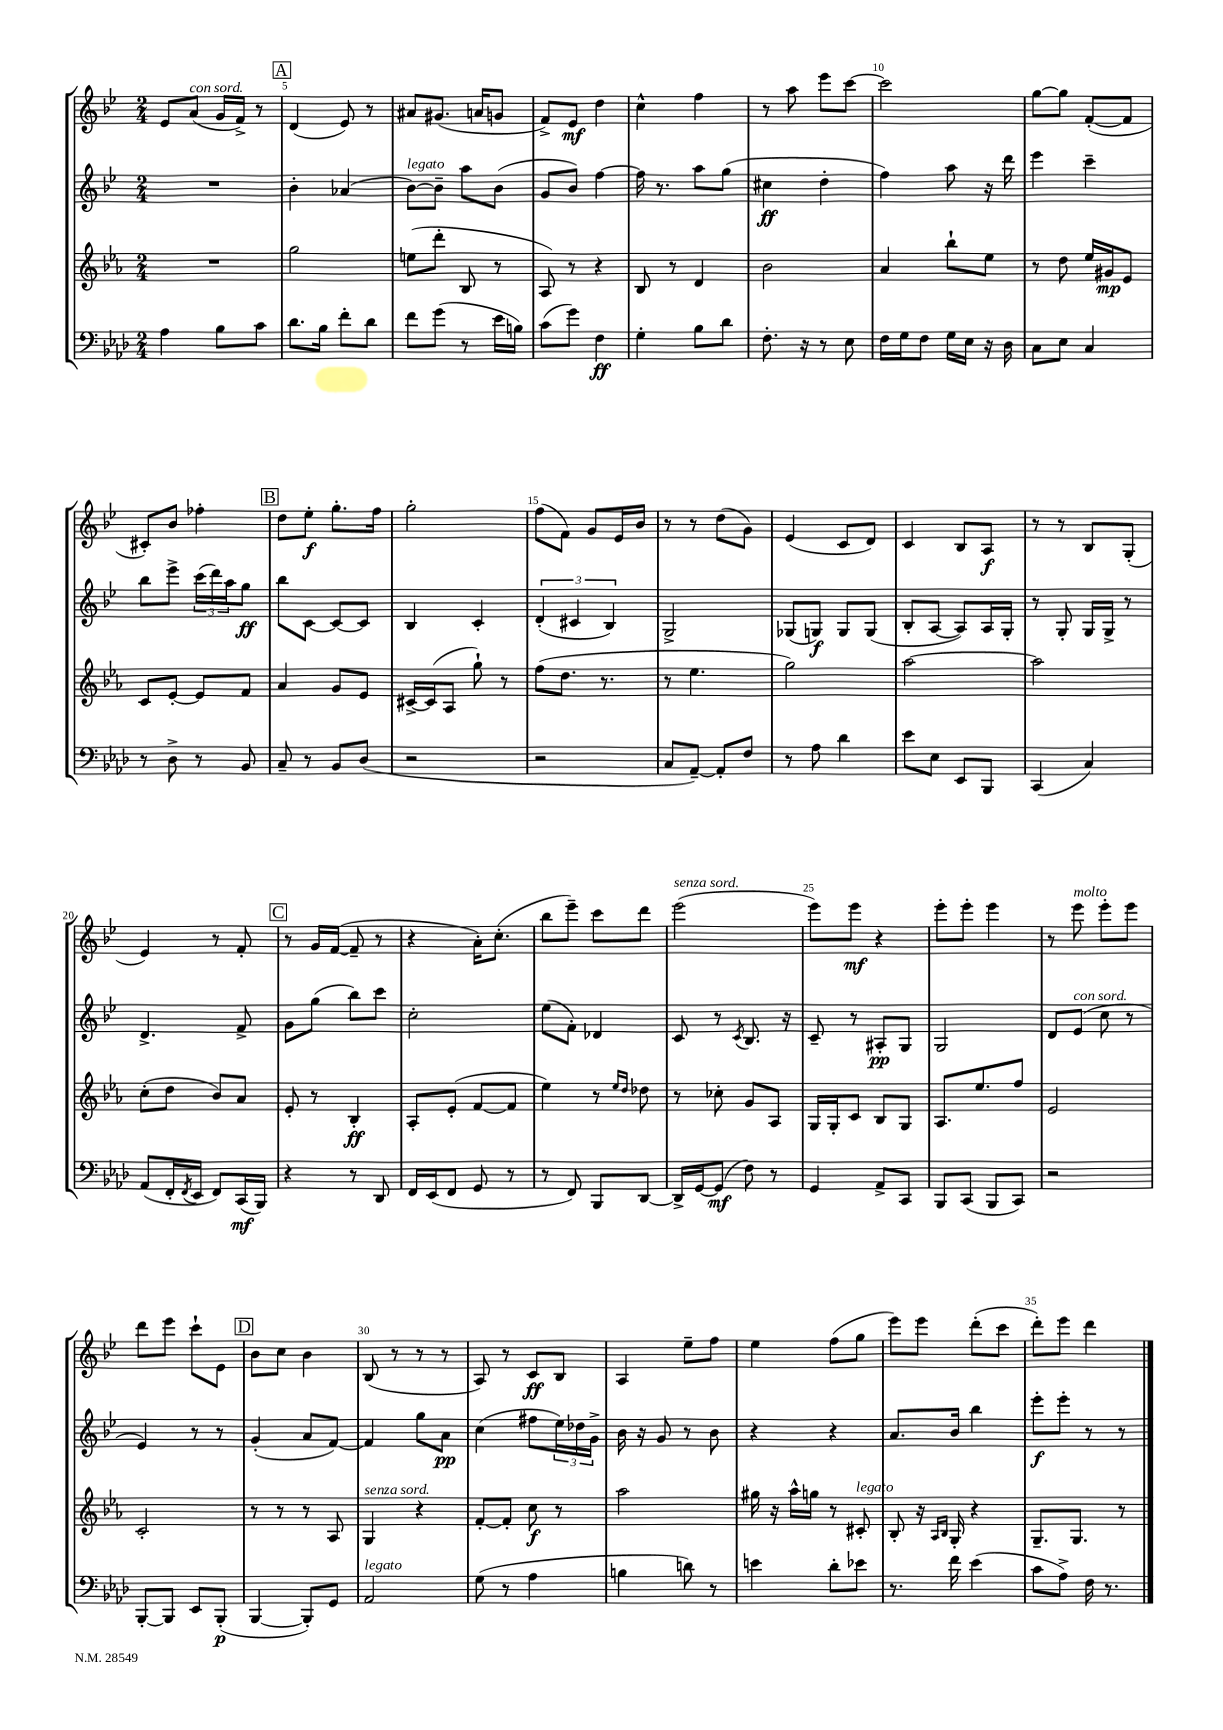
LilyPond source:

<<
\new StaffGroup <<
\new Staff = "s0" {
    \clef treble \key bes \major \numericTimeSignature \time 2/4
    ees'8 a'8^\markup { \italic "con sord." }( g'16 f'16->) r8 |
    \mark \markup { \box "A" } d'4( ees'8) r8 |
    ais'8 gis'8.( a'16 g'8 |
    f'8->) ees'8\mf d''4 |
    c''4-^ f''4 |
    r8 a''8 ees'''8 c'''8~ |
    c'''2 |
    g''8~ g''8 f'8~-.( f'8 |
    cis'8-.) bes'8 fes''4-. |
    \mark \markup { \box "B" } d''8 ees''8-.\f g''8.-. f''16 |
    g''2-. |
    f''8( f'8) g'8 ees'16 bes'16 |
    r8 r8 d''8( g'8) |
    ees'4( c'8 d'8) |
    c'4 bes8 a8\f |
    r8 r8 bes8 g8-.( |
    ees'4) r8 f'8-. |
    \mark \markup { \box "C" } r8 g'16 f'16~( f'8-- r8 |
    r4 a'16-.) c''8.-.( |
    bes''8 ees'''8--) c'''8 d'''8 |
    ees'''2^\markup { \italic "senza sord." }( |
    ees'''8) ees'''8\mf r4 |
    ees'''8-. ees'''8-. ees'''4 |
    r8 ees'''8^\markup { \italic "molto" } ees'''8-. ees'''8 |
    d'''8 ees'''8 c'''8-! ees'8 |
    \mark \markup { \box "D" } bes'8 c''8 bes'4 |
    bes8( r8 r8 r8 |
    a8) r8 c'8\ff bes8 |
    a4 ees''8-- f''8 |
    ees''4 f''8( g''8 |
    ees'''8) ees'''8 d'''8-.( c'''8 |
    d'''8-.) ees'''8 d'''4 \bar "|." |
}
\new Staff = "s1" {
    \clef treble \key bes \major \numericTimeSignature \time 2/4
    R2 |
    \mark \markup { \box "A" } bes'4-. aes'4( |
    bes'8~^\markup { \italic "legato" }) bes'8-- a''8 bes'8( |
    g'8 bes'8) f''4~ |
    f''16 r8. a''8 g''8( |
    cis''4\ff d''4-. |
    f''4) a''8 r16 d'''16 |
    ees'''4 c'''4-- |
    bes''8 ees'''8-> \tuplet 3/2 { c'''16( d'''16) a''16 } g''8\ff |
    \mark \markup { \box "B" } bes''8 c'8~ c'8~ c'8 |
    bes4 c'4-. |
    \tuplet 3/2 { d'4-.( cis'4 bes4) } |
    g2-> |
    ges8( g8\f) g8 g8( |
    bes8-. a8~ a8) a16 g16-. |
    r8 g8-. g16 g16-> r8 |
    d'4.-> f'8-> |
    \mark \markup { \box "C" } g'8 g''8( bes''8) c'''8 |
    c''2-. |
    ees''8( f'8-.) des'4 |
    c'8 r8 \acciaccatura { c'8 } bes8. r16 |
    c'8-- r8 ais8-.\pp g8 |
    g2 |
    d'8 ees'8^\markup { \italic "con sord." }( c''8 r8 |
    ees'4) r8 r8 |
    \mark \markup { \box "D" } g'4-.( a'8 f'8~) |
    f'4 g''8 a'8\pp |
    c''4( fis''8 \tuplet 3/2 { ees''16) des''16 g'16-> } |
    bes'16 r16 g'8 r8 bes'8 |
    r4 r4 |
    a'8. bes'16 bes''4 |
    ees'''8-.\f ees'''8-. r8 r8 \bar "|." |
}
\new Staff = "s2" {
    \clef treble \key ees \major \numericTimeSignature \time 2/4
    R2 |
    \mark \markup { \box "A" } g''2 |
    e''8( d'''8-. bes8 r8 |
    aes8) r8 r4 |
    bes8 r8 d'4 |
    bes'2 |
    aes'4 bes''8-! ees''8 |
    r8 d''8 ees''16 gis'16\mp ees'8 |
    c'8 ees'8~-. ees'8 f'8 |
    \mark \markup { \box "B" } aes'4 g'8 ees'8 |
    cis'16~-> cis'16( aes8 g''8-!) r8 |
    f''8( d''8. r8. |
    r8 ees''4. |
    g''2) |
    aes''2~ |
    aes''2 |
    c''8-.( d''8 bes'8) aes'8 |
    \mark \markup { \box "C" } ees'8-. r8 bes4-.\ff |
    aes8-. ees'8-.( f'8~ f'8 |
    ees''4) r8 \grace { ees''16 d''16 } des''8 |
    r8 ces''8-. g'8 aes8 |
    g16 g16-. c'8 bes8 g8 |
    aes8. ees''8. f''8 |
    ees'2 |
    c'2-. |
    \mark \markup { \box "D" } r8 r8 r8 aes8 |
    g4^\markup { \italic "senza sord." } r4 |
    f'8~-. f'8-. c''8\f r8 |
    aes''2 |
    gis''16 r16 aes''16-^ g''16 r8 cis'8-.^\markup { \italic "legato" } |
    bes8-. r16 \grace { aes16 bes16 } g16-. r4 |
    g8.-- g8. r8 \bar "|." |
}
\new Staff = "s3" {
    \clef bass \key aes \major \numericTimeSignature \time 2/4
    aes4 bes8 c'8 |
    \mark \markup { \box "A" } des'8. bes16 f'8-. des'8 |
    f'8 g'8( r8 ees'16 b16) |
    c'8( g'8) f4\ff |
    g4-. bes8 des'8 |
    f8.-. r16 r8 ees8 |
    f16 g16 f8 g16 ees16 r16 des16 |
    c8 ees8 c4 |
    r8 des8-> r8 bes,8 |
    \mark \markup { \box "B" } c8-- r8 bes,8 des8( |
    r2 |
    r2 |
    c8 aes,8~--) aes,8-. f8 |
    r8 aes8 des'4 |
    ees'8 ees8 ees,8 bes,,8 |
    c,4( c4) |
    aes,8( f,16-. \acciaccatura { f,8 } ees,16 f,8) c,16\mf( bes,,16) |
    \mark \markup { \box "C" } r4 r8 des,8 |
    f,16 ees,16( f,8 g,8 r8 |
    r8 f,8) bes,,8 des,8~ |
    des,16-> g,16~ g,8\mf( f8) r8 |
    g,4 aes,8-> c,8 |
    bes,,8 c,8( bes,,8 c,8) |
    r2 |
    bes,,8~-. bes,,8 ees,8 bes,,8-.\p( |
    \mark \markup { \box "D" } bes,,4~ bes,,8-.) g,8 |
    aes,2^\markup { \italic "legato" } |
    g8( r8 aes4 |
    b4 d'8) r8 |
    e'4 des'8-. ees'8 |
    r8. f'16 ees'4( |
    c'8 aes8->) f16 r8. \bar "|." |
}
>>
>>
\layout { \context { \Score currentBarNumber = #4 \override BarNumber.break-visibility = ##(#f #t #t) barNumberVisibility = #(every-nth-bar-number-visible 5) } }
